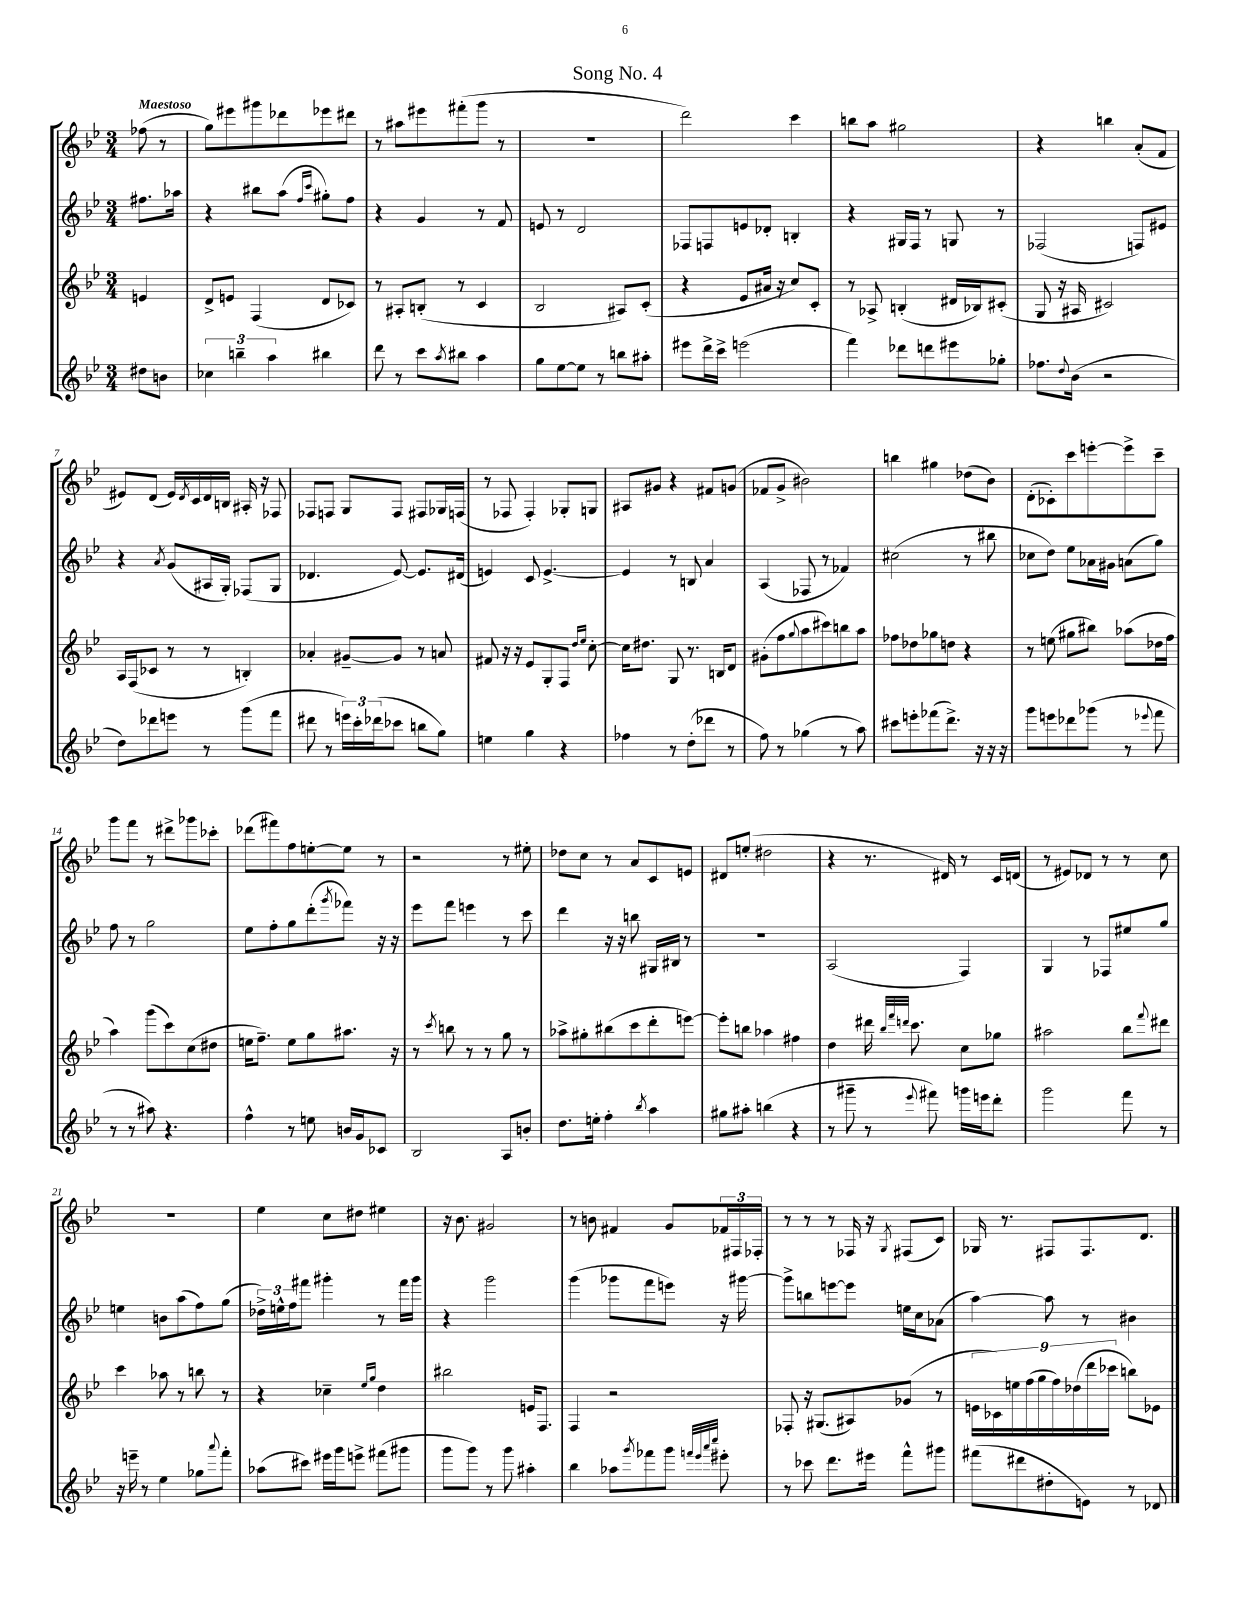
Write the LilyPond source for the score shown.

\header { title = "Song No. 4" }
<<
\new StaffGroup <<
\new Staff = "s0" {
    \clef treble \key bes \major \numericTimeSignature \time 3/4 \partial 4 \tempo "Maestoso"
    fes''8( r8 |
    g''8) eis'''8 gis'''8 des'''8 ees'''8 dis'''8 |
    r8 ais''8 eis'''8 fis'''8-.( g'''8 r8 |
    R2. |
    d'''2) c'''4 |
    b''8 a''8 gis''2 |
    r4 b''4 a'8-.( f'8 |
    eis'8) d'8( eis'16) \acciaccatura { d'8 } c'16 d'16 b16 ais16-. r16 fes8 |
    fes8 f8 g8 f8 fis8 ges16 f16( |
    r8 fes8 fes4-.) ges8-. g8 |
    ais8 gis'8 r4 fis'8 g'8( |
    fes'8 g'8-> bis'2) |
    b''4 gis''4 des''8( bes'8) |
    d'8-.( ces'8-.) c'''8 e'''8~-. e'''8-> c'''8-- |
    g'''8 f'''8 r8 dis'''8-> ges'''8 ces'''8-. |
    des'''8( fis'''8) f''8 e''8~-. e''8 r8 |
    r2 r8 eis''8-. |
    des''8 c''8 r8 a'8 c'8 e'8 |
    dis'8 e''8-.( dis''2 |
    r4 r8. dis'16) r8 c'16 d'16( |
    r8 eis'8) des'8 r8 r8 c''8 |
    R2. |
    ees''4 c''8 dis''8 eis''4 |
    r16 bes'8. gis'2 |
    r8 b'8 fis'4 g'8 \tuplet 3/2 { fes'16 fis16 fes16-. } |
    r8 r8 r8 fes16 r16 \acciaccatura { g8 } fis8( c'8) |
    ges16 r8. fis8 fis8. d'8. \bar "|." |
}
\new Staff = "s1" {
    \clef treble \key bes \major \numericTimeSignature \time 3/4 \partial 4
    fis''8. aes''16 |
    r4 bis''8 a''8( \grace { f''16 c'''16 } gis''8-.) f''8 |
    r4 g'4 r8 f'8 |
    e'8 r8 d'2 |
    fes8 f8 e'8 des'8-. b4-. |
    r4 gis16 f16 r8 g8 r8 |
    fes2( f8) eis'8 |
    r4 \acciaccatura { a'8 } g'8( ais16 g16-.) fes8( g8 |
    des'4. ees'8~) ees'8. dis'16( |
    e'4) c'8 e'4.~-> |
    e'4 r8 b8 a'4 |
    a4( fes8 r8 fes'4) |
    cis''2( r8 bis''8 |
    ces''8 d''8) ees''8 aes'16 gis'16 a'8( g''8) |
    f''8 r8 g''2 |
    ees''8 f''8-. g''8 d'''8-.( \acciaccatura { g'''8 } fes'''8) r16 r16 |
    ees'''8 f'''8 e'''4 r8 c'''8 |
    d'''4 r16 r16 b''8 gis16 bis16 r8 |
    R2. |
    a2( f4) |
    g4 r8 fes8 eis''8 g''8 |
    e''4 b'8 a''8( f''8) g''8( |
    \tuplet 3/2 { des''16->) e''16-^ f''16 } fis'''8 gis'''4-. r8 fis'''16 gis'''16 |
    r4 g'''2 |
    g'''4( ges'''8 f'''8 e'''8) r16 gis'''16~ |
    gis'''8-> b''8 e'''8~ e'''8 e''16 c''16 aes'8( |
    a''4~) a''8 r8 bis'4 \bar "|." |
}
\new Staff = "s2" {
    \clef treble \key bes \major \numericTimeSignature \time 3/4 \partial 4
    e'4 |
    d'8-> e'8 f4( d'8 ces'8) |
    r8 ais8-. b8-.( r8 c'4 |
    bes2 ais8) c'8-.( |
    r4 ees'8 ais'16 r16 c''8) c'8-. |
    r8 aes8-> b4-.( dis'16 bes16) cis'8-.( |
    g8 r16 ais16 cis'2) |
    a16 f16( ces'8 r8 r8 b4-.) |
    aes'4-. gis'8~-- gis'8 r8 a'8 |
    fis'8 r16 r16 ees'8 g8-. f8 \grace { d''16 ees''16 } c''8~-. |
    c''16 dis''8. g8 r8. b16 d'8 |
    gis'8-.( f''8 \appoggiatura { g''8 } a''8 cis'''8) b''8 a''8 |
    fes''8 des''8 ges''8 d''8 r4 |
    r8 e''8( gis''8 bis''8) aes''8( des''16 f''16 |
    a''4) g'''8( c'''8) c''8( dis''8 |
    e''16 f''8.--) e''8 g''8 ais''8. r16 |
    r8 \acciaccatura { c'''8 } b''8 r8 r8 g''8 r8 |
    aes''8-> gis''8-. bis''8( c'''8 d'''8-. e'''8~) |
    e'''8-. b''8 aes''4 fis''4 |
    d''4 dis'''16 \grace { bes''32 f'''32 d'''32 } c'''8. c''8 ges''8 |
    ais''2 bes''8 \appoggiatura { f'''8 } dis'''8 |
    c'''4 aes''8 r8 b''8 r8 |
    r4 ces''4-- \grace { ees''16 g''16 } d''4 |
    bis''2 e'16 f8. |
    f4 r2 |
    fes8-. r16 gis8.( ais8) ges'8( r8 |
    \tuplet 9/8 { e'16 ces'16) e''16 f''16( g''16 f''16) des''16( d'''16 ces'''16 } b''8) ees'8 \bar "|." |
}
\new Staff = "s3" {
    \clef treble \key bes \major \numericTimeSignature \time 3/4 \partial 4
    dis''8 b'8 |
    \tuplet 3/2 { ces''4 b''4-- a''4 } bis''4 |
    d'''8 r8 c'''8 \acciaccatura { a''8 } bis''8 a''4 |
    g''8 ees''8~ ees''8 r8 b''8 ais''8-. |
    eis'''8 d'''16-> c'''16-> e'''2( |
    f'''4) des'''8 d'''8 eis'''8 ges''8-. |
    fes''8. \appoggiatura { d''8 } bes'16( r2 |
    d''8) des'''8 e'''8 r8 g'''8( f'''8 |
    dis'''8 r8 \tuplet 3/2 { e'''16) c'''16-. des'''16( } ces'''8 b''8 g''8) |
    e''4 g''4 r4 |
    fes''4 r8 d''8-.( des'''8 r8 |
    f''8) r8 ges''4( r8 a''8) |
    cis'''8 e'''8-. fes'''8( d'''8.->) r16 r16 r16 |
    g'''8 e'''8 des'''8 ges'''8( r8 \appoggiatura { ees'''8 } f'''8 |
    r8 r8 ais''8) r4. |
    f''4-^ r8 e''8 b'16 g'16 ces'8 |
    bes2 a8 b'8-. |
    d''8. e''16-. f''4-. \acciaccatura { bes''8 } a''4 |
    gis''8 ais''8-. b''4( r4 |
    r8 gis'''8-- r8 \appoggiatura { ees'''8 } fis'''8) g'''16 e'''16 d'''8-. |
    g'''2 f'''8 r8 |
    r16 e'''16-- r8 ees''4 ges''8 \appoggiatura { a'''8 } f'''8-. |
    aes''8( cis'''8) eis'''16 g'''16 e'''8-> fis'''8( gis'''8 |
    g'''8 g'''8) r8 g'''8 ais''4-. |
    bes''4 aes''8 \acciaccatura { g'''8 } fes'''8 g'''8 \grace { f'''32 ees'''32 a'''32 c''''32 } eis'''8-. |
    r8 ces'''8 d'''8. eis'''16 f'''8-^ gis'''8 |
    fis'''8( dis'''8 dis''8-. e'8) r8 des'8 \bar "|." |
}
>>
>>
